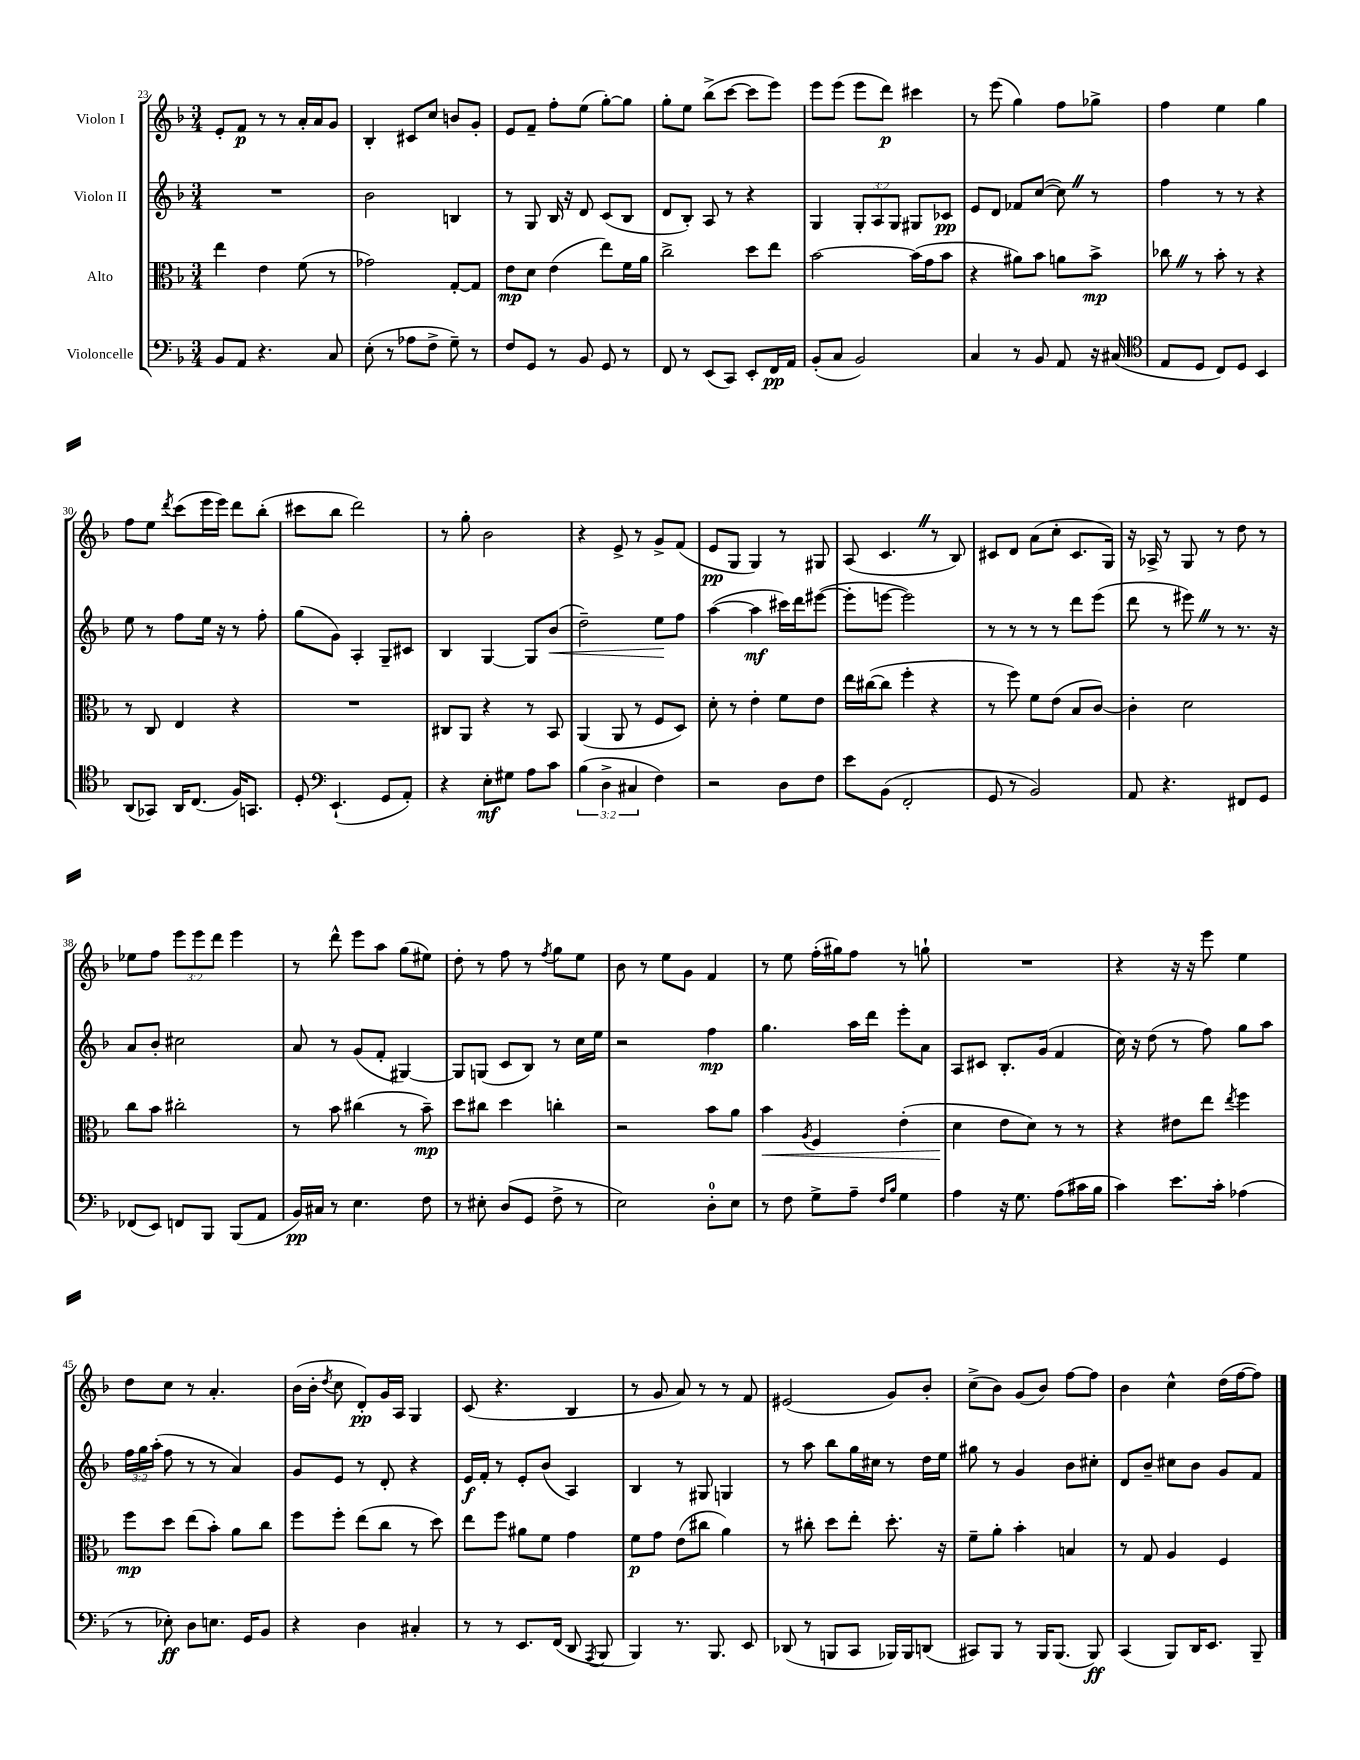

**kern	**kern	**kern	**kern
*staff4	*staff3	*staff2	*staff1
*clefF4	*clefC3	*clefG2	*clefG2
*k[b-]	*k[b-]	*k[b-]	*k[b-]
*M3/4	*M3/4	*M3/4	*M3/4
8BB-/L	4ee\	2.r	8e'/L
8AA/J	.	.	8f/J
4.r	4e\	.	8r
.	.	.	8r
.	(8f\	.	16a'/LL
.	.	.	16a/J
8C/	8r	.	8g/J
=	=	=	=
(8E'\	2g-\)	2b-\	4B-'/
8r	.	.	.
8A-\L	.	.	8c#/L
8F^\J	.	.	8cc/J
8G~\)	[8G'/L	4B/	8b/L
8r	8G/]J	.	8g'/J
=	=	=	=
8F/L	8e\L	8r	8e/L
8GG/J	8d\J	8G/	8f~/J
8r	(4e\	16B-/	8ff'\L
.	.	16r	.
8BB-/	.	8d/	(8ee\J
8GG/	8ee\L)	(8c/L	[8gg'\L)
8r	16f\L	8B-/J	8gg\]J
.	16a\JJ	.	.
=	=	=	=
8FF/	2cc^\	8d/L	8gg'\L
8r	.	8B-'/J)	8ee\J
(8EE/L	.	8A/	(8bb-^\L
8CC/J)	.	8r	[8ccc\J
8EE'/L	8dd\L	4r	8ccc\]L
16FF/L	8ee\J	.	8eee\J)
16AA/JJ	.	.	.
=	=	=	=
(8BB-'/L	[2b-\	4G/	8eee\L
8C/J	.	.	(8eee\J
2BB-/)	.	12G'/L	8eee\L
.	.	12A/	.
.	.	.	8ddd\J)
.	.	12G/J	.
.	(16b-\]LL	8G#/L	4ccc#\
.	16g\J	.	.
.	8b-\J	8c-/J	.
=	=	=	=
4C/	4r	8e/L	8r
.	.	8d/J	(8eee\
8r	8a#\L)	8f-/L	4gg\)
8BB-/	8b-\J	([8cc/J	.
8AA/	8a\L	8cc\])	8ff\L
16r	8b-^\J	8r	8gg-^\J
(16C#/	.	.	.
=	=	=	=
*clefC4	*	*	*
8E/L	8cc-\	4ff\	4ff\
8D/J	8r	.	.
8C/L)	8b-'\	8r	4ee\
8D/J	8r	8r	.
4BB-/	4r	4r	4gg\
=	=	=	=
(8AA/L	8r	8ee\	8ff\L
8GG-/J)	8C/	8r	8ee\J
.	.	.	8qddd/
16AA/LK	4E/	8ff\L	(8ccc\L
(8.C/J	.	.	.
.	.	16ee\Jk	16eee\L
.	.	16r	16eee\JJ)
16F/LK)	4r	8r	8ddd\L
8.GG/J	.	.	.
.	.	8ff'\	(8bb-'\J
=	=	=	=
8D'/	2.r	(8gg\L	8ccc#\L
*clefF4	*	*	*
(4.EE`/	.	8g\J)	8bb-\J
.	.	4A'/	2ddd\)
8GG/L	.	8G~/L	.
8AA'/J)	.	8c#/J	.
=	=	=	=
4r	8C#/L	4B-/	8r
.	8AA/J	.	8gg'\
8E'\L	4r	[4G/	2b-\
8G#\J	.	.	.
8A\L	8r	8G/]L	.
8c\J	8BB-/	(8b-/J	.
=	=	=	=
(6B-\	(4AA/	2dd~\)	4r
6D^\	.	.	.
.	8AA/	.	8e^/
6C#/	.	.	.
.	8r	.	8r
4F\)	8F/L	8ee\L	8g^/L
.	8D/J)	8ff\J	(8f/J
=	=	=	=
2r	8d'\	([4aa\	8e/L
.	8r	.	8G/J
.	4e'\	4aa\]	4G/)
8D\L	8f\L	16ccc#\LL)	8r
.	.	16ddd\J	.
8F\J	8e\J	([8eee#\J	8G#/
=	=	=	=
8e\L	16ee\LL	8eee#'\]L	(8A/
.	([16cc#\J	.	.
(8BB-\J	8cc#\]J	[8eee\J	4.c/
2FF'/	4ff'\	2eee\])	.
.	4r	.	8r
.	.	.	8B-/)
=	=	=	=
8GG/	8r	8r	8c#/L
8r	8ff\)	8r	8d/J
2BB-/)	8f\L	8r	(8a\L
.	(8e\J	8r	8cc'\J
.	8B-/L	8ddd\L	8.c#/L
.	[8c/J)	(8eee\J	.
.	.	.	16G/Jk)
=	=	=	=
8AA/	4c'\]	8ddd\	16r
.	.	.	16A-^/
4.r	.	8r	8r
.	2d\	8eee#\)	8G/
.	.	8r	8r
8FF#/L	.	8.r	8dd\
8GG/J	.	.	8r
.	.	16r	.
=	=	=	=
(8FF-/L	8cc\L	8a/L	8ee-\L
8EE/J)	8b-\J	8b-'/J	8ff\J
8FF/L	2cc#'\	2cc#\	12eee\L
.	.	.	12eee\
8BBB-/J	.	.	.
.	.	.	12ddd\J
(8BBB-/L	.	.	4eee\
8AA/J	.	.	.
=	=	=	=
16BB-/LL)	8r	8a/	8r
16C#/JJ	.	.	.
8r	8b-\	8r	8ddd^^\
4.E\	(4cc#\	(8g/L	8eee\L
.	.	8f'/J	8aa\J
.	8r	[4G#/)	(8gg\L
8F\	8b-~\)	.	8ee#\J)
=	=	=	=
8r	8dd\L	8G#/]L	8dd'\
8E#'\	8cc#\J	(8G/J	8r
(8D/L	4dd\	8c/L	8ff\
8GG/J	.	8B-/J)	8r
.	.	.	8qff/
8F^\	4cc'\	8r	8gg\L
8r	.	16cc\LL	8ee\J
.	.	16ee\JJ	.
=	=	=	=
2E\)	2r	2r	8b-\
.	.	.	8r
.	.	.	8ee\L
.	.	.	8g\J
8D'\L	8b-\L	4ff\	4f/
8E\J	8a\J	.	.
=	=	=	=
8r	4b-\	4.gg\	8r
8F\	.	.	8ee\
.	8qA/	.	.
8G^\L	4F/	.	(16ff'\LL
.	.	.	16gg#\J)
8A~\J	.	16aa\LL	8ff\J
.	.	16ddd\JJ	.
16qqF/LL	.	.	.
16qqB-/JJ	.	.	.
4G\	(4e'\	8eee'\L	8r
.	.	8a\J	8gg`\
=	=	=	=
4A\	4d\	8A/L	2.r
.	.	8c#/J	.
16r	8e\L	8.B-'/L	.
8.G\	.	.	.
.	8d\J)	.	.
.	.	(16g/Jk	.
(8A\L	8r	4f/	.
16c#\L	8r	.	.
16B-\JJ	.	.	.
=	=	=	=
4c\)	4r	16cc\)	4r
.	.	16r	.
.	.	(8dd\	.
8.e\L	8e#\L	8r	16r
.	.	.	16r
.	8ee\J	8ff\)	8eee\
16c'\Jk	.	.	.
.	8qee/	.	.
(4A-\	4ff\	8gg\L	4ee\
.	.	8aa\J	.
=	=	=	=
8r	8ff\L	24ff\LL	8dd\L
.	.	24gg\	.
.	.	(24aa'\JJ	.
8E-'\)	8dd\J	8ff\	8cc\J
8D\L	(8ee\L	8r	8r
8.E\J	8b-'\J)	8r	4.a'/
.	8a\L	4a/)	.
16GG/LK	.	.	.
8BB-/J	8cc\J	.	.
=	=	=	=
4r	8ff\L	8g/L	(16b-\LL
.	.	.	16b-'\JJ
.	.	.	8qdd/
.	8ff'\J	8e/J	8cc\
4D\	(8ee\L	8r	8d'/L)
.	8cc\J	8d'/	16g/L
.	.	.	16A/JJ
4C#'/	8r	4r	4G/
.	8dd\)	.	.
=	=	=	=
8r	8ee\L	16e/LL	(8c/
.	.	16f'/JJ	.
8r	8ff\J	8r	4.r
8.EE/L	8a#\L	8e'/L	.
.	8f\J	(8b-/J	.
(16FF/Jk	.	.	.
8DD/	4g\	4A/)	4B-/
8qAAA/	.	.	.
8BBB-/	.	.	.
=	=	=	=
4BBB-/)	8f\L	4B-/	8r
.	8g\J	.	8g/
8.r	(8e\L	8r	8a/)
.	8cc#\J	8G#/	8r
8.BBB-/	.	.	.
.	4a\)	4G/	8r
8EE/	.	.	8f/
=	=	=	=
(8DD-/	8r	8r	(2e#/
8r	8cc#'\	8aa\	.
8BBB/L	8dd\L	8bb-\L	.
8CC/J	8ee'\J	16gg\L	.
.	.	16cc#\JJ	.
16BBB-/LL)	8.dd'\	8r	8g/L)
16BBB-/J	.	.	.
(8DD/J	.	16dd\LL	8b-'/J
.	16r	16ee\JJ	.
=	=	=	=
8CC#/L)	8f~\L	8gg#\	(8cc^\L
8BBB-/J	8a'\J	8r	8b-\J)
8r	4b-'\	4g/	(8g/L
16BBB-/LK	.	.	8b-/J)
(8.BBB-/J	.	.	.
.	4B/	8b-\L	[8ff\L
8BBB-/)	.	8cc#'\J	8ff\]J
=	=	=	=
(4CC/	8r	8d/L	4b-\
.	8G/	8b-~/J	.
8BBB-/L)	4A/	8cc#\L	4cc^^\
16DD/K	.	8b-\J	.
8.EE/J	.	.	.
.	4F/	8g/L	(16dd\LL
.	.	.	[16ff\J
8BBB-~/	.	8f/J	8ff\]J)
==	==	==	==
*-	*-	*-	*-
